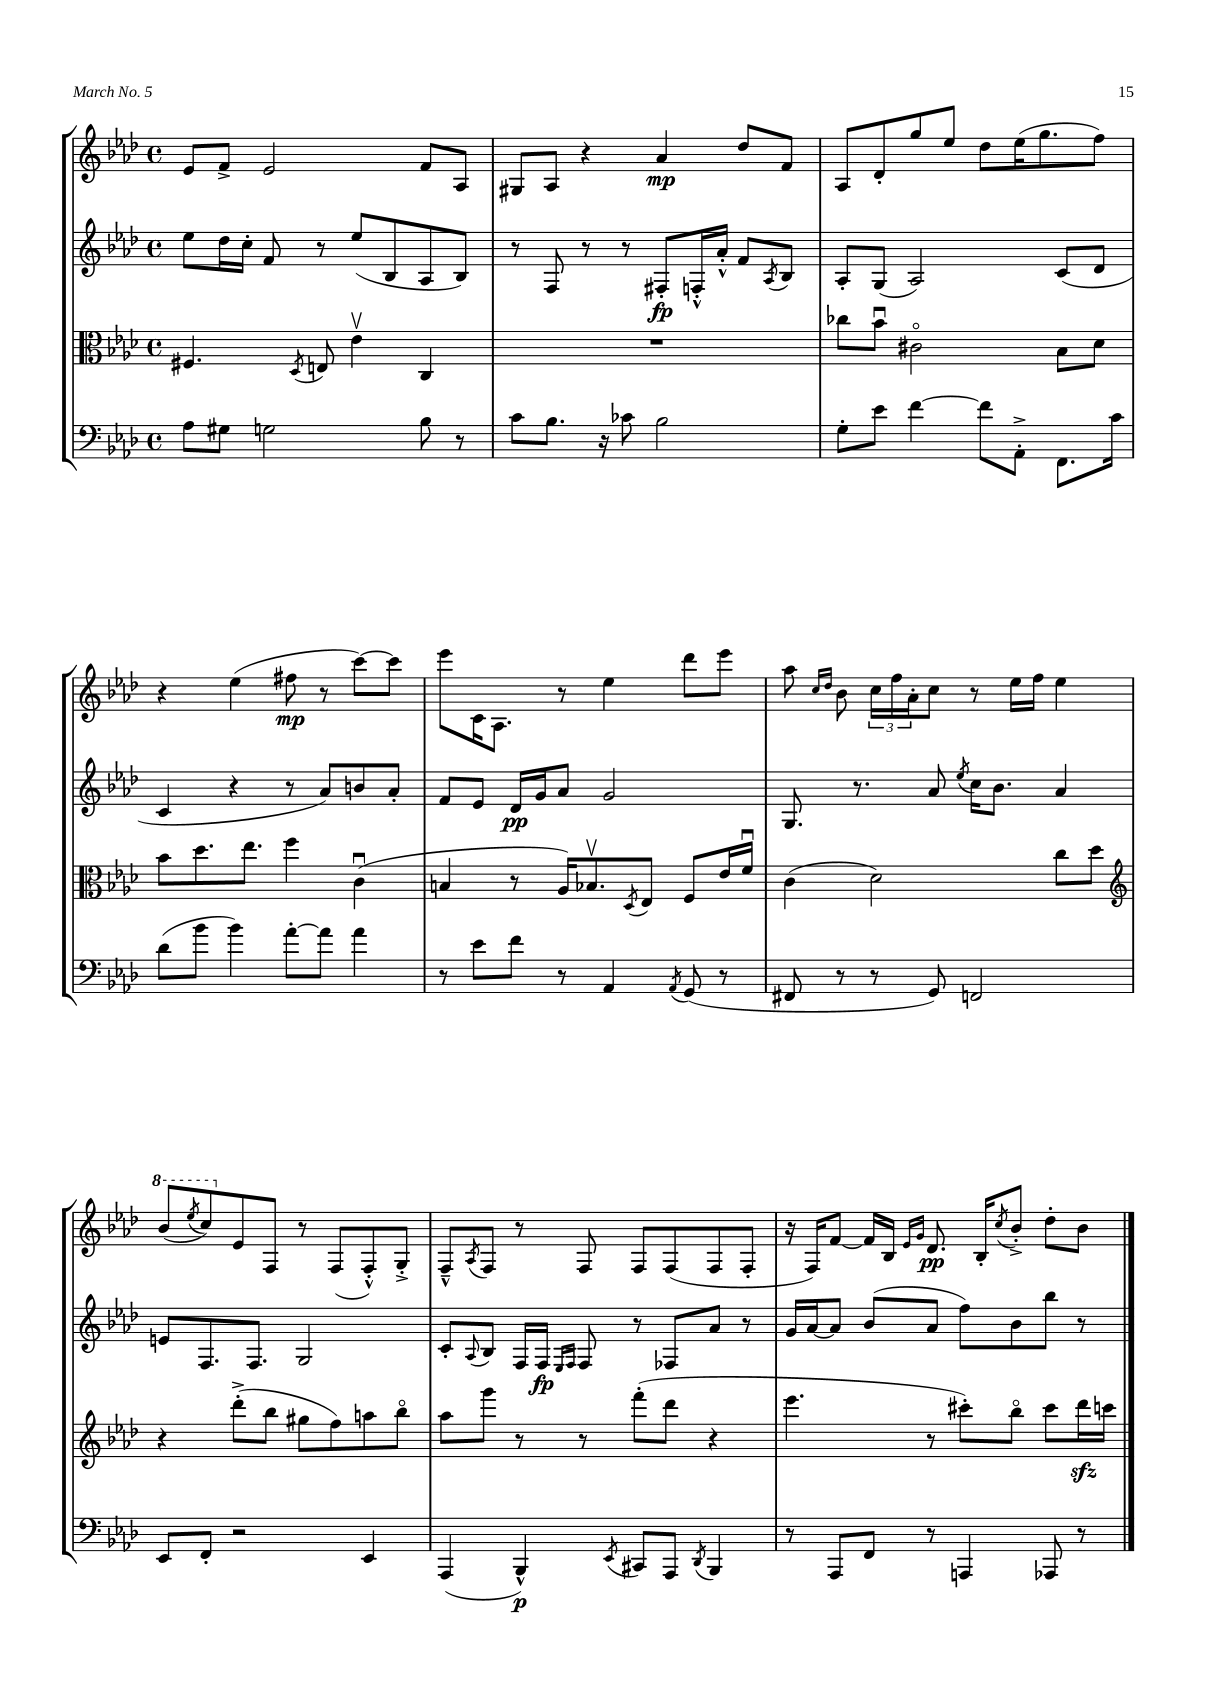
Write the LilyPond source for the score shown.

<<
\new StaffGroup <<
\new Staff = "s0" {
    \clef treble \key aes \major \defaultTimeSignature \time 4/4
    ees'8 f'8-> ees'2 f'8 aes8 |
    gis8 aes8 r4 aes'4\mp des''8 f'8 |
    aes8 des'8-. g''8 ees''8 des''8 ees''16( g''8. f''8) |
    r4 ees''4( fis''8\mp r8 c'''8~) c'''8 |
    ees'''8 c'16 aes8. r8 ees''4 des'''8 ees'''8 |
    aes''8 \grace { c''16 des''16 } bes'8 \tuplet 3/2 { c''16 f''16 aes'16-. } c''8 r8 ees''16 f''16 ees''4 |
    \ottava #1 bes''8( \acciaccatura { ees'''8 } c'''8) \ottava #0 ees'8 f8 r8 f8( f8-.-^) g8-.-> |
    f8---^ \acciaccatura { aes8 } f8 r8 f8 f8 f8( f8 f8-. |
    r16 f16) f'8~ f'16 bes16 \grace { ees'16 g'16 } des'8.\pp bes16-. \acciaccatura { c''8 } bes'8-.-> des''8-. bes'8 \bar "|." |
}
\new Staff = "s1" {
    \clef treble \key aes \major \defaultTimeSignature \time 4/4
    ees''8 des''16 c''16-. f'8 r8 ees''8( bes8 aes8 bes8) |
    r8 f8 r8 r8 fis8-.\fp f16-.-^ aes'16-.-^ f'8 \acciaccatura { aes8 } bes8 |
    aes8-. g8( aes2) c'8( des'8 |
    c'4 r4 r8 aes'8) b'8 aes'8-. |
    f'8 ees'8 des'16\pp g'16 aes'8 g'2 |
    g8. r8. aes'8 \acciaccatura { ees''8 } c''16 bes'8. aes'4 |
    e'8 f8. f8. g2 |
    c'8-. \appoggiatura { aes8 } bes8 f16 f16\fp \grace { ees16 f16 } f8 r8 fes8 aes'8 r8 |
    g'16 aes'16~ aes'8 bes'8( aes'8 f''8) bes'8 bes''8 r8 \bar "|." |
}
\new Staff = "s2" {
    \clef alto \key aes \major \defaultTimeSignature \time 4/4
    fis4. \acciaccatura { des8 } e8 ees'4\upbow c4 |
    R1 |
    ces''8 bes'8\downbow cis'2\flageolet bes8 des'8 |
    bes'8 des''8. ees''8. f''4 c'4\downbow( |
    b4 r8 aes16) bes8.\upbow \acciaccatura { des8 } ees8 f8 ees'16 f'16\downbow |
    c'4( des'2) c''8 des''8 |
    \clef treble r4 des'''8-.->( bes''8 gis''8 f''8) a''8 bes''8\flageolet |
    aes''8 g'''8 r8 r8 f'''8-.( des'''8 r4 |
    ees'''4. r8 cis'''8-.) bes''8\flageolet cis'''8 des'''16\sfz c'''16 \bar "|." |
}
\new Staff = "s3" {
    \clef bass \key aes \major \defaultTimeSignature \time 4/4
    aes8 gis8 g2 bes8 r8 |
    c'8 bes8. r16 ces'8 bes2 |
    g8-. ees'8 f'4~ f'8 aes,8-.-> f,8. c'16 |
    des'8( bes'8 bes'4) aes'8~-. aes'8 aes'4 |
    r8 ees'8 f'8 r8 aes,4 \acciaccatura { aes,8 } g,8( r8 |
    fis,8 r8 r8 g,8) f,2 |
    ees,8 f,8-. r2 ees,4 |
    aes,,4( bes,,4-^\p) \acciaccatura { ees,8 } cis,8 aes,,8 \acciaccatura { des,8 } bes,,4 |
    r8 aes,,8 f,8 r8 a,,4 aes,,8 r8 \bar "|." |
}
>>
>>
\layout { \context { \Score \remove "Bar_number_engraver" } }
